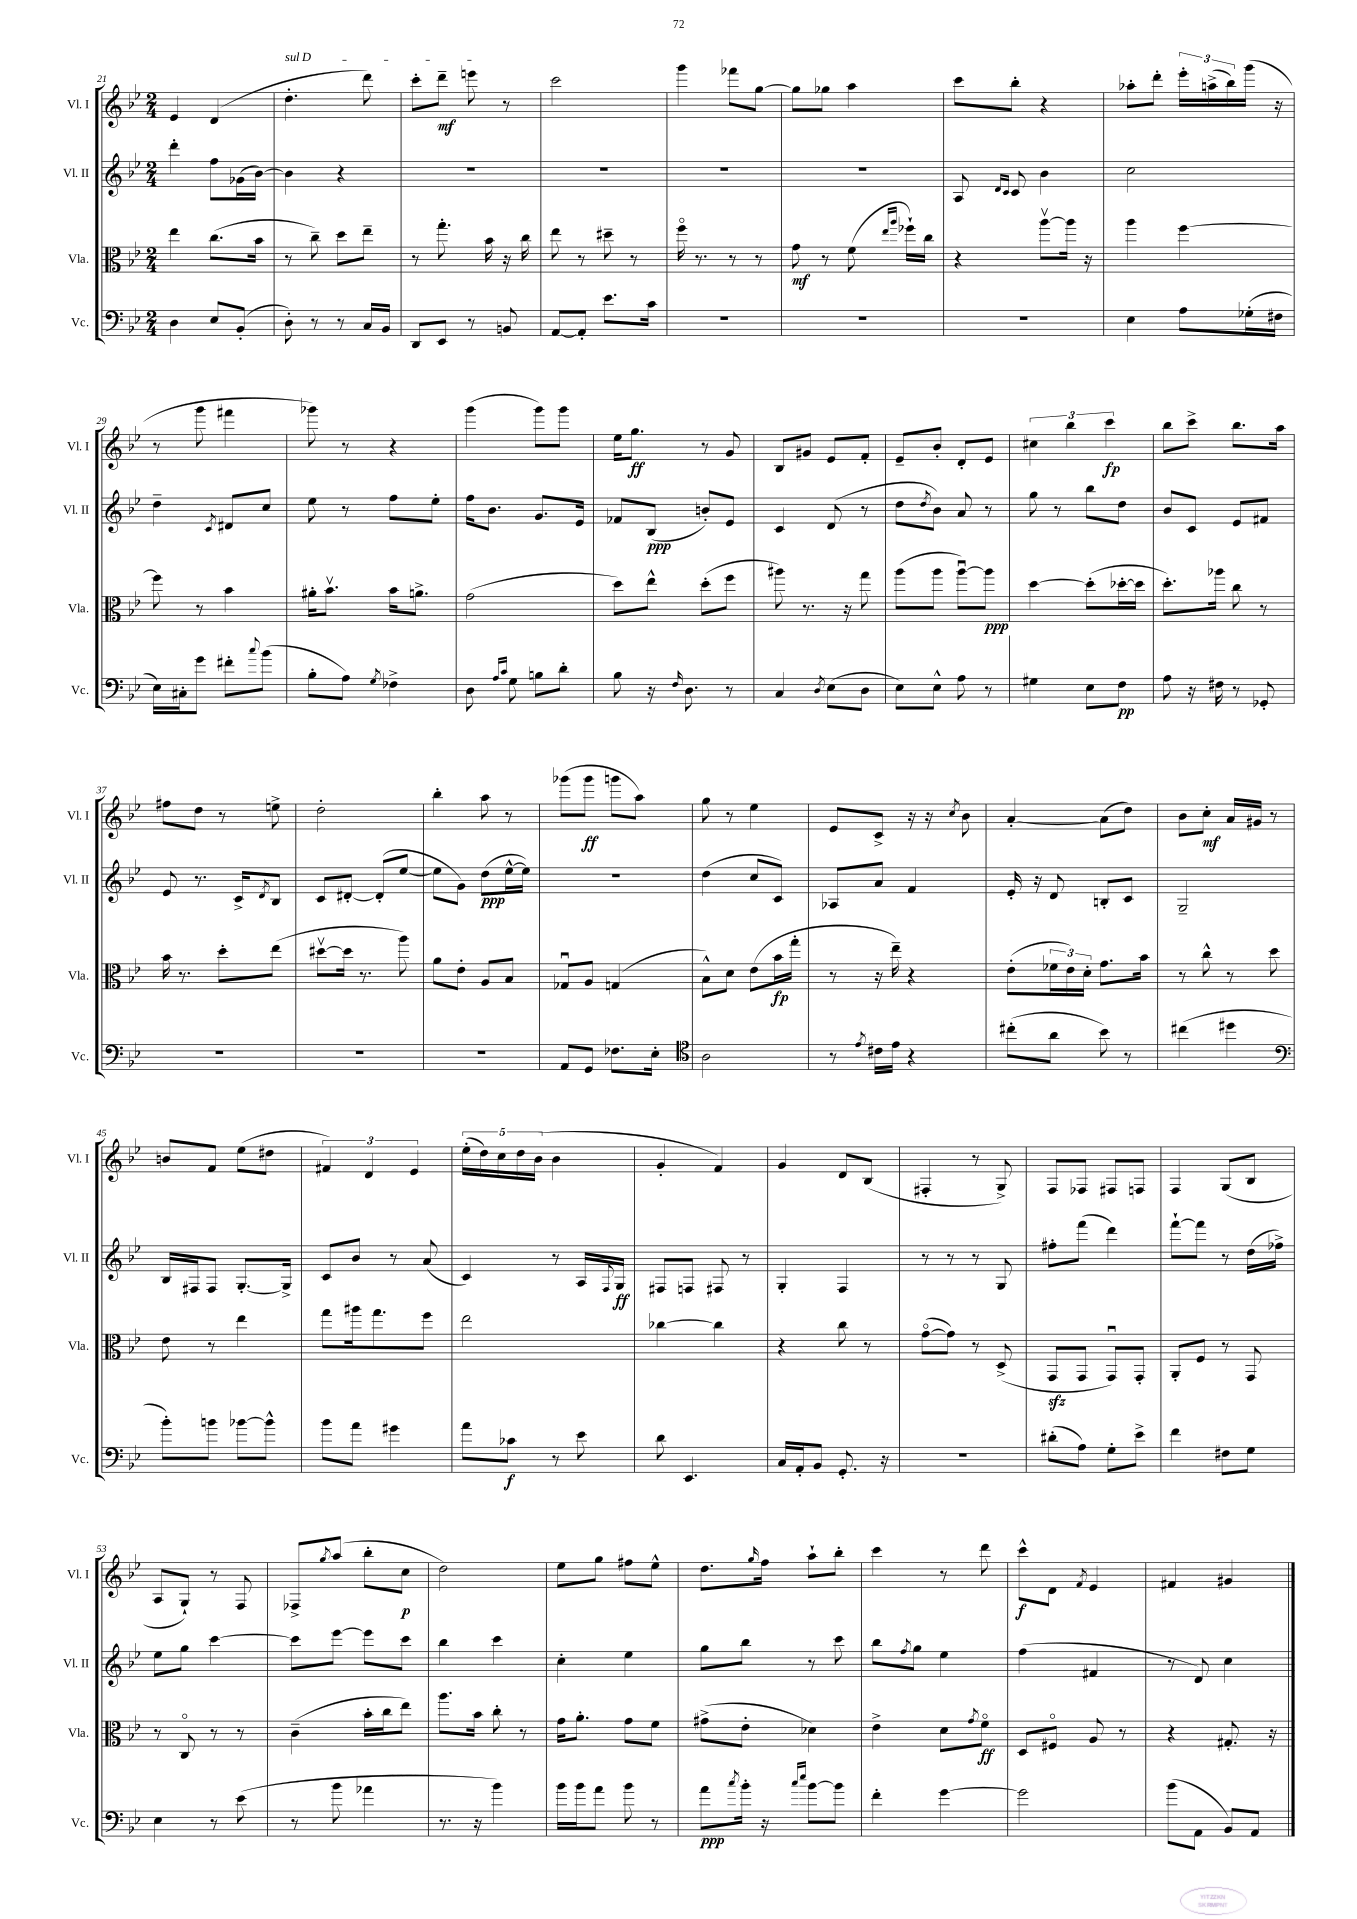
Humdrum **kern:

**kern	**dynam	**kern	**dynam	**kern	**dynam	**kern	**dynam
*part4	*part4	*part3	*part3	*part2	*part2	*part1	*part1
*staff4	*staff4	*staff3	*staff3	*staff2	*staff2	*staff1	*staff1
*I"Vc.	*	*I"Vla.	*	*I"Vl. II	*	*I"Vl. I	*
*I'Vc.	*	*I'Vla.	*	*I'Vl. II	*	*I'Vl. I	*
*clefF4	*	*clefC3	*	*clefG2	*	*clefG2	*
*k[b-e-]	*	*k[b-e-]	*	*k[b-e-]	*	*k[b-e-]	*
*M2/4	*	*M2/4	*	*M2/4	*	*M2/4	*
=21	=21	=21	=21	=21	=21	=21	=21
4D\	.	4ee-\	.	4ddd'\	.	4e-/	.
8E-/L	.	(8.cc\L	.	8ff\L	.	(4d/	.
(8BB-'/J	.	.	.	(16g-X\L	.	.	.
.	.	16b-\Jk	.	[16b-\JJ)	.	.	.
=22	=22	=22	=22	=22	=22	=22	=22
!	!	!	!	!	!	!LO:TX:a:i:t=sul D	!
8D'\)	.	8r	.	4b-\]	.	4.dd'\	.
8r	.	8cc~\)	.	.	.	.	.
8r	.	8dd\L	.	4r	.	.	.
16C/LL	.	8ee-~\J	.	.	.	8ddd\)	.
16BB-/JJ	.	.	.	.	.	.	.
=23	=23	=23	=23	=23	=23	=23	=23
8DD/L	.	8r	.	2r	.	8ccc'\L	.
8EE-/J	.	8.gg'\	.	.	.	8ddd~\J	mf
8r	.	.	.	.	.	8eeen\	.
.	.	16b-\	.	.	.	.	.
8BBn/	.	16r	.	.	.	8r	.
.	.	16cc\	.	.	.	.	.
=24	=24	=24	=24	=24	=24	=24	=24
[8AA/L	.	8ee-\	.	2r	.	2ccc\	.
8AA'/J]	.	8r	.	.	.	.	.
8.e-\L	.	8dd#X~\	.	.	.	.	.
.	.	8r	.	.	.	.	.
16c\Jk	.	.	.	.	.	.	.
=25	=25	=25	=25	=25	=25	=25	=25
2r	.	16ff\	.	2r	.	4ggg\	.
.	.	8.r	.	.	.	.	.
.	.	8r	.	.	.	8fff-X\L	.
.	.	8r	.	.	.	[8gg\J	.
=26	=26	=26	=26	=26	=26	=26	=26
2r	.	8g\	mf	2r	.	8gg\L]	.
.	.	8r	.	.	.	8gg-X\J	.
.	.	(8f\	.	.	.	4aa\	.
.	.	16qqee-/LL	.	.	.	.	.
.	.	16qqaa/JJ	.	.	.	.	.
.	.	16ff-X`\LL)	.	.	.	.	.
.	.	16cc\JJ	.	.	.	.	.
=27	=27	=27	=27	=27	=27	=27	=27
2r	.	4r	.	8A/	.	8ccc\L	.
.	.	.	.	16qqd/LL	.	.	.
.	.	.	.	16qqc/JJ	.	.	.
.	.	.	.	8c/	.	8bb-'\J	.
.	.	[8aav\L	.	4b-\	.	4r	.
.	.	16aa\Jk]	.	.	.	.	.
.	.	16r	.	.	.	.	.
=28	=28	=28	=28	=28	=28	=28	=28
4E-\	.	4aa\	.	2cc\	.	8aa-X'\L	.
.	.	.	.	.	.	8ddd'\J	.
8A\L	.	[4ff\	.	.	.	24eee-'\LL	.
.	.	.	.	.	.	(24aan^\	.
.	.	.	.	.	.	24bb-\)	.
(16G-X'\L	.	.	.	.	.	(16ggg\JJ	.
16F#X\JJ	.	.	.	.	.	16r	.
!!LO:LB:g=z
=29	=29	=29	=29	=29	=29	=29	=29
16E-\LL)	.	8ff\]	.	4dd~\	.	8r	.
16C#X'\J	.	.	.	.	.	.	.
8g\J	.	8r	.	.	.	8ggg\	.
.	.	.	.	8qc/	.	.	.
8f#X'\L	.	4b-\	.	8d#X/L	.	4fff#X\	.
8qqcc/	.	.	.	.	.	.	.
(8b-\J	.	.	.	8cc/J	.	.	.
=30	=30	=30	=30	=30	=30	=30	=30
8B-'\L	.	16a#X'\KL	.	8ee-\	.	8ggg-X\)	.
.	.	8.b-v\J	.	.	.	.	.
8A\J)	.	.	.	8r	.	8r	.
8qG/	.	.	.	.	.	.	.
4F-X^\	.	16b-\KL	.	8ff\L	.	4r	.
.	.	8.an^\J	.	.	.	.	.
.	.	.	.	8ee-'\J	.	.	.
=31	=31	=31	=31	=31	=31	=31	=31
8D\	.	(2g\	.	16ff\KL	.	(4ggg\	.
.	.	.	.	8.b-\J	.	.	.
16qqA/LL	.	.	.	.	.	.	.
16qqc/JJ	.	.	.	.	.	.	.
8G\	.	.	.	.	.	.	.
8Bn\L	.	.	.	8.g/L	.	8ggg\L)	.
8d'\J	.	.	.	.	.	8ggg\J	.
.	.	.	.	16e-/Jk	.	.	.
=32	=32	=32	=32	=32	=32	=32	=32
8B-\	.	8dd\L)	.	8f-X/L	.	16ee-\KL	.
.	.	.	.	.	.	8.gg\J	ff
16r	.	8ee-^^\J	.	(8B-/J	ppp	.	.
16qqF/	.	.	.	.	.	.	.
8.D\	.	.	.	.	.	.	.
.	.	(8dd'\L	.	8bn'/L)	.	8r	.
8r	.	8ff\J	.	8e-/J	.	8g/	.
=33	=33	=33	=33	=33	=33	=33	=33
4C/	.	8aa#X\)	.	4c/	.	8B-/L	.
.	.	8.r	.	.	.	8g#X/J	.
8qD/	.	.	.	.	.	.	.
(8E-\L	.	.	.	(8d/	.	8e-/L	.
.	.	16r	.	.	.	.	.
8D\J	.	8gg\	.	8r	.	8f'/J	.
=34	=34	=34	=34	=34	=34	=34	=34
8E-\L)	.	(8aa\L	.	8dd\L	.	8e-~/L	.
.	.	.	.	8qdd/	.	.	.
8E-^^\J	.	8aa\J	.	8b-\J)	.	8b-'/J	.
8A\	.	[8aau\L)	.	8a/	.	8d'/L	.
8r	.	8aa\J]	ppp	8r	.	8e-/J	.
=35	=35	=35	=35	=35	=35	=35	=35
4G#X\	.	[4dd\	.	8gg\	.	6cc#X\	.
.	.	.	.	8r	.	.	.
.	.	.	.	.	.	6bb-\	.
8E-\L	.	(8dd'\L]	.	8bb-\L	.	.	.
.	.	.	.	.	.	6ccc\	fp
8F\J	pp	[16dd-X'\L	.	8dd\J	.	.	.
.	.	16dd-\JJ]	.	.	.	.	.
=36	=36	=36	=36	=36	=36	=36	=36
8A\	.	8.dd'\L)	.	8b-/L	.	8bb-\L	.
16r	.	.	.	8c/J	.	8ccc^\J	.
16F#X\	.	16aa-X\Jk	.	.	.	.	.
8r	.	8cc\	.	8e-/L	.	8.bb-\L	.
8GG-X'/	.	8r	.	8f#X/J	.	.	.
.	.	.	.	.	.	16aa\Jk	.
!!LO:LB:g=z
=37	=37	=37	=37	=37	=37	=37	=37
2r	.	16b-\	.	8e-/	.	8ff#X\L	.
.	.	8.r	.	.	.	.	.
.	.	.	.	8.r	.	8dd\J	.
.	.	8dd'\L	.	.	.	8r	.
.	.	.	.	16c^/KL	.	.	.
.	.	.	.	8qd/	.	.	.
.	.	(8ee-\J	.	8B-/J	.	8een^\	.
=38	=38	=38	=38	=38	=38	=38	=38
2r	.	[8dd#Xv\L	.	8c/L	.	2dd'\	.
.	.	16dd#\Jk]	.	[8d#X'/J	.	.	.
.	.	8.r	.	.	.	.	.
.	.	.	.	(8d#'/L]	.	.	.
.	.	8aa\)	.	[8ee-/J	.	.	.
=39	=39	=39	=39	=39	=39	=39	=39
2r	.	8a\L	.	8ee-\L]	.	4bb-'\	.
.	.	8e-'\J	.	8g\J)	.	.	.
.	.	8A/L	.	(8dd\L	ppp	8aa\	.
.	.	8B-/J	.	[16ee-^^\L	.	8r	.
.	.	.	.	16ee-\JJ])	.	.	.
=40	=40	=40	=40	=40	=40	=40	=40
8AA/L	.	8G-Xu/L	.	2r	.	(8ggg-X\L	.
8GG/J	.	8A/J	.	.	.	8ggg-\J	ff
8.F-X\L	.	(4Gn/	.	.	.	8gggn\L	.
.	.	.	.	.	.	8aa\J)	.
16E-'\Jk	.	.	.	.	.	.	.
=41	=41	=41	=41	=41	=41	=41	=41
*clefC4	*	*	*	*	*	*	*
2A\	.	8B-^^\L)	.	(4dd\	.	8gg\	.
.	.	8d\J	.	.	.	8r	.
.	.	(8e-\L	.	8cc/L	.	4ee-\	.
.	.	16b-\L	fp	8c/J)	.	.	.
.	.	16gg'\JJ	.	.	.	.	.
=42	=42	=42	=42	=42	=42	=42	=42
8r	.	8r	.	8A-X/L	.	8e-/L	.
8qe-/	.	.	.	.	.	.	.
16c#X\LL	.	16r	.	8a/J	.	8c^/J	.
16e-\JJ	.	16ee-~\)	.	.	.	.	.
4r	.	4r	.	4f/	.	16r	.
.	.	.	.	.	.	16r	.
.	.	.	.	.	.	8qcc/	.
.	.	.	.	.	.	8b-\	.
=43	=43	=43	=43	=43	=43	=43	=43
(8cc#X'\L	.	(8e-'\L	.	16e-'/	.	[4a'/	.
.	.	.	.	16r	.	.	.
8a\J	.	24f-X\L	.	8d/	.	.	.
.	.	24e-\)	.	.	.	.	.
.	.	24d'\JJ	.	.	.	.	.
8b-\)	.	8.g\L	.	8Bn'/L	.	(8a\L]	.
8r	.	.	.	8c/J	.	8dd\J)	.
.	.	16b-\Jk	.	.	.	.	.
=44	=44	=44	=44	=44	=44	=44	=44
(4cc#X\	.	8r	.	2G~/	.	8b-\L	.
.	.	8cc^^\	.	.	.	8cc'\J	mf
4dd#X\	.	8r	.	.	.	16a/LL	.
.	.	.	.	.	.	16g#X/JJ	.
.	.	8dd\	.	.	.	8r	.
!!LO:LB:g=z
=45	=45	=45	=45	=45	=45	=45	=45
*clefF4	*	*	*	*	*	*	*
8b-'\L)	.	8e-\	.	16B-/LL	.	8bn/L	.
.	.	.	.	16F#X/J	.	.	.
8bn\J	.	8r	.	8F#/J	.	8f/J	.
[8b-X\L	.	4ee-\	.	[8.G'/L	.	(8ee-\L	.
8b-^^\J]	.	.	.	.	.	8dd#X\J	.
.	.	.	.	16G^/Jk]	.	.	.
=46	=46	=46	=46	=46	=46	=46	=46
8b-\L	.	8gg\L	.	8c/L	.	6f#X/)	.
8a\J	.	16aa#X\k	.	8b-/J	.	.	.
.	.	.	.	.	.	6d/	.
.	.	8.gg\	.	.	.	.	.
4g#X\	.	.	.	8r	.	.	.
.	.	.	.	.	.	6e-/	.
.	.	8ff\J	.	(8a/	.	.	.
=47	=47	=47	=47	=47	=47	=47	=47
8a\L	.	2ee-\	.	4c/)	.	(20ee-'\LL	.
.	.	.	.	.	.	20dd\)	.
.	.	.	.	.	.	20cc\	.
8c-X\J	f	.	.	.	.	.	.
.	.	.	.	.	.	20dd\	.
.	.	.	.	.	.	(20b-\JJ	.
8r	.	.	.	8r	.	4b-\	.
8e-\	.	.	.	16A/LL	.	.	.
.	.	.	.	8qqF/	.	.	.
.	.	.	.	16G/JJ	ff	.	.
=48	=48	=48	=48	=48	=48	=48	=48
8d\	.	[4cc-X\	.	8F#X/L	.	4g'/	.
4.EE-/	.	.	.	8Fn/J	.	.	.
.	.	4cc-\]	.	8F#X/	.	4f/)	.
.	.	.	.	8r	.	.	.
=49	=49	=49	=49	=49	=49	=49	=49
16C/LL	.	4r	.	4G'/	.	4g/	.
16AA'/J	.	.	.	.	.	.	.
8BB-/J	.	.	.	.	.	.	.
8.GG'/	.	8cc\	.	4F/	.	8d/L	.
.	.	8r	.	.	.	(8B-/J	.
16r	.	.	.	.	.	.	.
=50	=50	=50	=50	=50	=50	=50	=50
2r	.	([8g\L	.	8r	.	4F#X'/	.
.	.	8g\J])	.	8r	.	.	.
.	.	8r	.	8r	.	8r	.
.	.	(8D^/	.	8G/	.	8G^/)	.
=51	=51	=51	=51	=51	=51	=51	=51
(8d#X'\L	.	8GGzz/L	.	8ff#X'\L	.	8F/L	.
8A\J)	.	8GG/J	.	(8fff\J	.	8F-X/J	.
8G'\L	.	8GGu/L)	.	4ddd\)	.	8F#X/L	.
8e-^\J	.	8GG'/J	.	.	.	8Fn/J	.
=52	=52	=52	=52	=52	=52	=52	=52
4f\	.	8AA'/L	.	[8fff`\L	.	4F/	.
.	.	8F/J	.	8fff\J]	.	.	.
8F#X\L	.	8r	.	8r	.	(8G/L	.
8G\J	.	8GG/	.	(16dd\LL	.	8B-/J	.
.	.	.	.	16ff-X^\JJ)	.	.	.
!!LO:LB:g=z
=53	=53	=53	=53	=53	=53	=53	=53
4E-\	.	8r	.	8ee-\L	.	8A/L	.
.	.	8C/	.	8gg\J	.	8G`/J)	.
8r	.	8r	.	[4ccc\	.	8r	.
(8e-\	.	8r	.	.	.	8F/	.
=54	=54	=54	=54	=54	=54	=54	=54
8r	.	(4c~\	.	8ccc\L]	.	8F-X^/L	.
.	.	.	.	.	.	8qgg/	.
8b-\	.	.	.	[8eee-\J	.	(8aa/J	.
4a-X\	.	16b-'\LL	.	8eee-\L]	.	8bb-'\L	.
.	.	16cc\J	.	.	.	.	.
.	.	8ee-\J)	.	8ccc\J	.	8cc\J	p
=55	=55	=55	=55	=55	=55	=55	=55
8.r	.	8.aa\L	.	4bb-\	.	2dd\)	.
16r	.	16b-\Jk	.	.	.	.	.
4b-\)	.	8cc'\	.	4ccc\	.	.	.
.	.	8r	.	.	.	.	.
=56	=56	=56	=56	=56	=56	=56	=56
16b-\LL	.	16g\KL	.	4cc'\	.	8ee-\L	.
16b-\J	.	8.a'\J	.	.	.	.	.
8a\J	.	.	.	.	.	8gg\J	.
8b-\	.	8g\L	.	4ee-\	.	8ff#X\L	.
8r	.	8f\J	.	.	.	8ee-^^\J	.
=57	=57	=57	=57	=57	=57	=57	=57
8a\L	ppp	(8g#X^\L	.	8gg\L	.	8.dd\L	.
8qcc/	.	.	.	.	.	.	.
16b-'\Jk	.	8e-'\J	.	8bb-\J	.	.	.
.	.	.	.	.	.	16qqgg/	.
16r	.	.	.	.	.	16ff\Jk	.
16qqcc/LL	.	.	.	.	.	.	.
16qqee-/JJ	.	.	.	.	.	.	.
[8b-\L	.	4d-X\)	.	8r	.	8aa`\L	.
8b-\J]	.	.	.	8ccc\	.	8bb-'\J	.
=58	=58	=58	=58	=58	=58	=58	=58
4f'\	.	4e-^\	.	8bb-\L	.	4ccc\	.
.	.	.	.	8qff/	.	.	.
.	.	.	.	8gg\J	.	.	.
[4g\	.	8d\L	.	4ee-\	.	8r	.
.	.	8qg/	.	.	.	.	.
.	.	8f\J	ff	.	.	8ddd\	.
=59	=59	=59	=59	=59	=59	=59	=59
2g\]	.	8D/L	.	(4ff\	.	8ccc^^\L	f
.	.	8F#X/J	.	.	.	8d\J	.
.	.	.	.	.	.	8qf/	.
.	.	8A/	.	4f#X/	.	4e-/	.
.	.	8r	.	.	.	.	.
=60	=60	=60	=60	=60	=60	=60	=60
(8b-\L	.	4r	.	8r	.	4f#X/	.
8AA\J	.	.	.	8d/)	.	.	.
8BB-/L)	.	8.G#X'/	.	4cc\	.	4g#X/	.
8AA/J	.	.	.	.	.	.	.
.	.	16r	.	.	.	.	.
==	==	==	==	==	==	==	==
*-	*-	*-	*-	*-	*-	*-	*-
